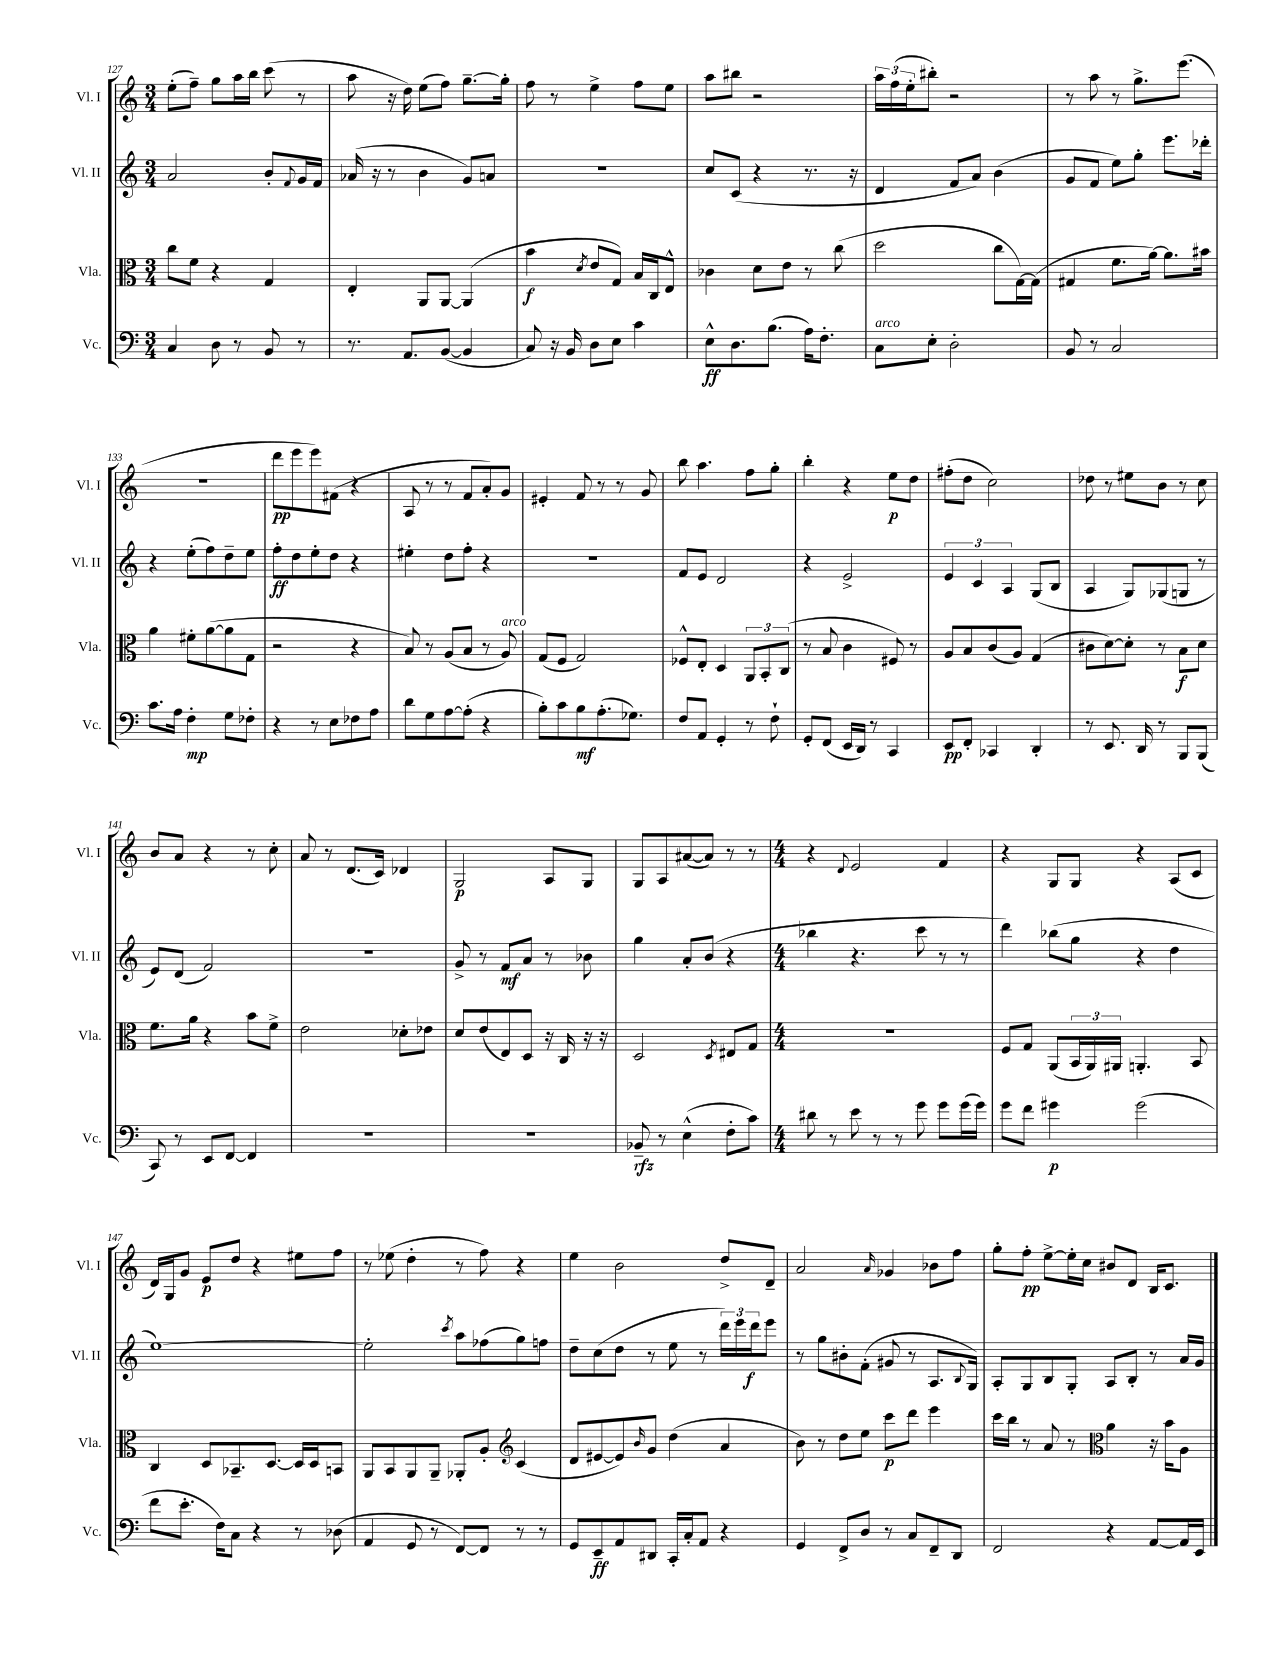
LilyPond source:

<<
\new StaffGroup <<
\new Staff = "s0" \with { instrumentName = "Vl. I" shortInstrumentName = "Vl. I" } {
    \clef treble \key c \major \numericTimeSignature \time 3/4
    e''8-.( f''8--) g''8 a''16 b''16 c'''8( r8 |
    a''8 r16 d''16) e''8( f''8) g''8.~-- g''16-. |
    f''8 r8 e''4-> f''8 e''8 |
    a''8 bis''8 r2 |
    \tuplet 3/2 { a''16 f''16( e''16-. } bis''8-.) r2 |
    r8 a''8 r8 g''8.-> e'''8.( |
    R2. |
    d'''8\pp e'''8 e'''8) fis'8( r4 |
    a8 r8 r8 f'8 a'8-.) g'8 |
    eis'4-. f'8 r8 r8 g'8 |
    b''8 a''4. f''8 g''8-. |
    b''4-. r4 e''8\p d''8 |
    fis''8-.( d''8 c''2) |
    des''8 r8 eis''8 b'8 r8 c''8 |
    b'8 a'8 r4 r8 c''8-. |
    a'8 r8 d'8.( c'16) des'4 |
    g2\p a8 g8 |
    g8 a8 ais'8~( ais'8) r8 r8 |
    \numericTimeSignature \time 4/4 r4 \appoggiatura { d'8 } e'2 f'4 |
    r4 g8 g8 r4 a8( c'8 |
    d'16) g16 g'8 e'8\p d''8 r4 eis''8 f''8 |
    r8 ees''8( d''4-. r8 f''8) r4 |
    e''4 b'2 d''8-> d'8-- |
    a'2 \grace { a'16 } ges'4 bes'8 f''8 |
    g''8-. f''8-.\pp e''8~-> e''16-. c''16 bis'8 d'8 b16 c'8. \bar "|." |
}
\new Staff = "s1" \with { instrumentName = "Vl. II" shortInstrumentName = "Vl. II" } {
    \clef treble \key c \major \numericTimeSignature \time 3/4
    a'2 b'8-. \appoggiatura { f'8 } g'16 f'16 |
    aes'16( r16 r8 b'4 g'8) a'8 |
    R2. |
    c''8 c'8( r4 r8. r16 |
    d'4 f'8 a'8) b'4( |
    g'8 f'8 e''8) g''8-. e'''8. des'''16-. |
    r4 e''8-.( f''8) d''8-- e''8 |
    f''8-.\ff d''8 e''8-. d''8 r4 |
    eis''4-. d''8 f''8-. r4 |
    R2. |
    f'8 e'8 d'2 |
    r4 e'2-> |
    \tuplet 3/2 { e'4 c'4 a4 } g8( b8 |
    a4 g8) ges8( g8 r8 |
    e'8) d'8( f'2) |
    R2. |
    g'8-> r8 f'8\mf a'8 r8 bes'8 |
    g''4 a'8-. b'8( r4 |
    \numericTimeSignature \time 4/4 bes''4 r4. c'''8 r8 r8 |
    d'''4) bes''8( g''8 r4 d''4 |
    e''1~) |
    e''2-. \acciaccatura { c'''8 } a''8 fes''8( g''8) f''8 |
    d''8-- c''8( d''8 r8 e''8 r8 \tuplet 3/2 { d'''16) e'''16 d'''16\f } e'''8 |
    r8 g''8 bis'8-. f'8-.( gis'8 r8 a8. \appoggiatura { b8 } g16) |
    a8-. g8 b8 g8-. a8 b8-. r8 a'16 g'16 \bar "|." |
}
\new Staff = "s2" \with { instrumentName = "Vla." shortInstrumentName = "Vla." } {
    \clef alto \key c \major \numericTimeSignature \time 3/4
    c''8 f'8 r4 g4 |
    e4-. a,8 a,8~ a,4( |
    b'4\f \acciaccatura { d'8 } e'8 g8) b16 c16 e8-^ |
    ces'4 d'8 e'8 r8 c''8( |
    d''2 c''8 g16~) g16( |
    gis4 f'8. a'16~) a'8. bis'16 |
    a'4 fis'8-. a'8~( a'8 g8 |
    r2 r4 |
    b8) r8 a8( b8 r8 a8^\markup { \italic "arco" }) |
    g8( f8 g2) |
    fes8-^ e8-. d4 \tuplet 3/2 { a,8 b,8-. c8( } |
    r8 b8 c'4 fis8) r8 |
    a8 b8 c'8( a8) g4( |
    cis'8 d'8~) d'8-. r8 b8\f d'8 |
    f'8. a'16 r4 b'8 f'8-> |
    e'2 des'8-. ees'8 |
    d'8 e'8( e8) d8 r16 c16 r16 r16 |
    d2 \acciaccatura { d8 } eis8 g8 |
    \numericTimeSignature \time 4/4 R1 |
    f8 g8 a,8( \tuplet 3/2 { b,16 a,16) ais,16 } a,4.-. b,8 |
    c4 d8 bes,8.-- d8.~ d16 d16 b,8 |
    a,8 b,8 a,8 a,8-- aes,8-. a8-. \clef treble c'4( |
    d'8 eis'8~ eis'8) \grace { b'16 } g'8 d''4( a'4 |
    b'8) r8 d''8 e''8 c'''8\p d'''8 e'''4 |
    c'''16 b''16 r8 a'8 r8 \clef alto a'4 r16 b'16 a8 \bar "|." |
}
\new Staff = "s3" \with { instrumentName = "Vc." shortInstrumentName = "Vc." } {
    \clef bass \key c \major \numericTimeSignature \time 3/4
    c4 d8 r8 b,8 r8 |
    r8. a,8. b,8~( b,4 |
    c8) r16 b,16 d8 e8 c'4 |
    e8-^\ff d8. b8.( a16) f8.-. |
    c8^\markup { \italic "arco" } e8-. d2-. |
    b,8 r8 c2 |
    c'8. a16 f4-.\mp g8 fes8-. |
    r4 r8 e8 fes8 a8 |
    d'8 g8 a8~ a8-.( r4 |
    b8-.) c'8 b8\mf a8.-.( ges8.) |
    f8 a,8 g,4-. r8 f8-! |
    g,8-. f,8( e,16 d,16) r8 c,4 |
    e,8\pp f,8-. ces,4 d,4-. |
    r8 e,8. d,16 r8 b,,8 b,,8( |
    c,8) r8 e,8 f,8~ f,4 |
    R2. |
    R2. |
    bes,8--\rfz r8 e4-^( f8-. c'8) |
    \numericTimeSignature \time 4/4 dis'8 r8 e'8 r8 r8 g'8 g'8 g'16( g'16) |
    g'8 f'8 gis'4\p gis'2( |
    f'8 e'8.-. f16) c8 r4 r8 des8( |
    a,4 g,8 r8 f,8~) f,8 r8 r8 |
    g,8 e,8--\ff a,8 dis,8 c,16-. c16-. a,8 r4 |
    g,4 f,8-> d8 r8 c8 f,8-- d,8 |
    f,2 r4 a,8~ a,16 e,16 \bar "|." |
}
>>
>>
\layout { \context { \Score currentBarNumber = #127 } }
